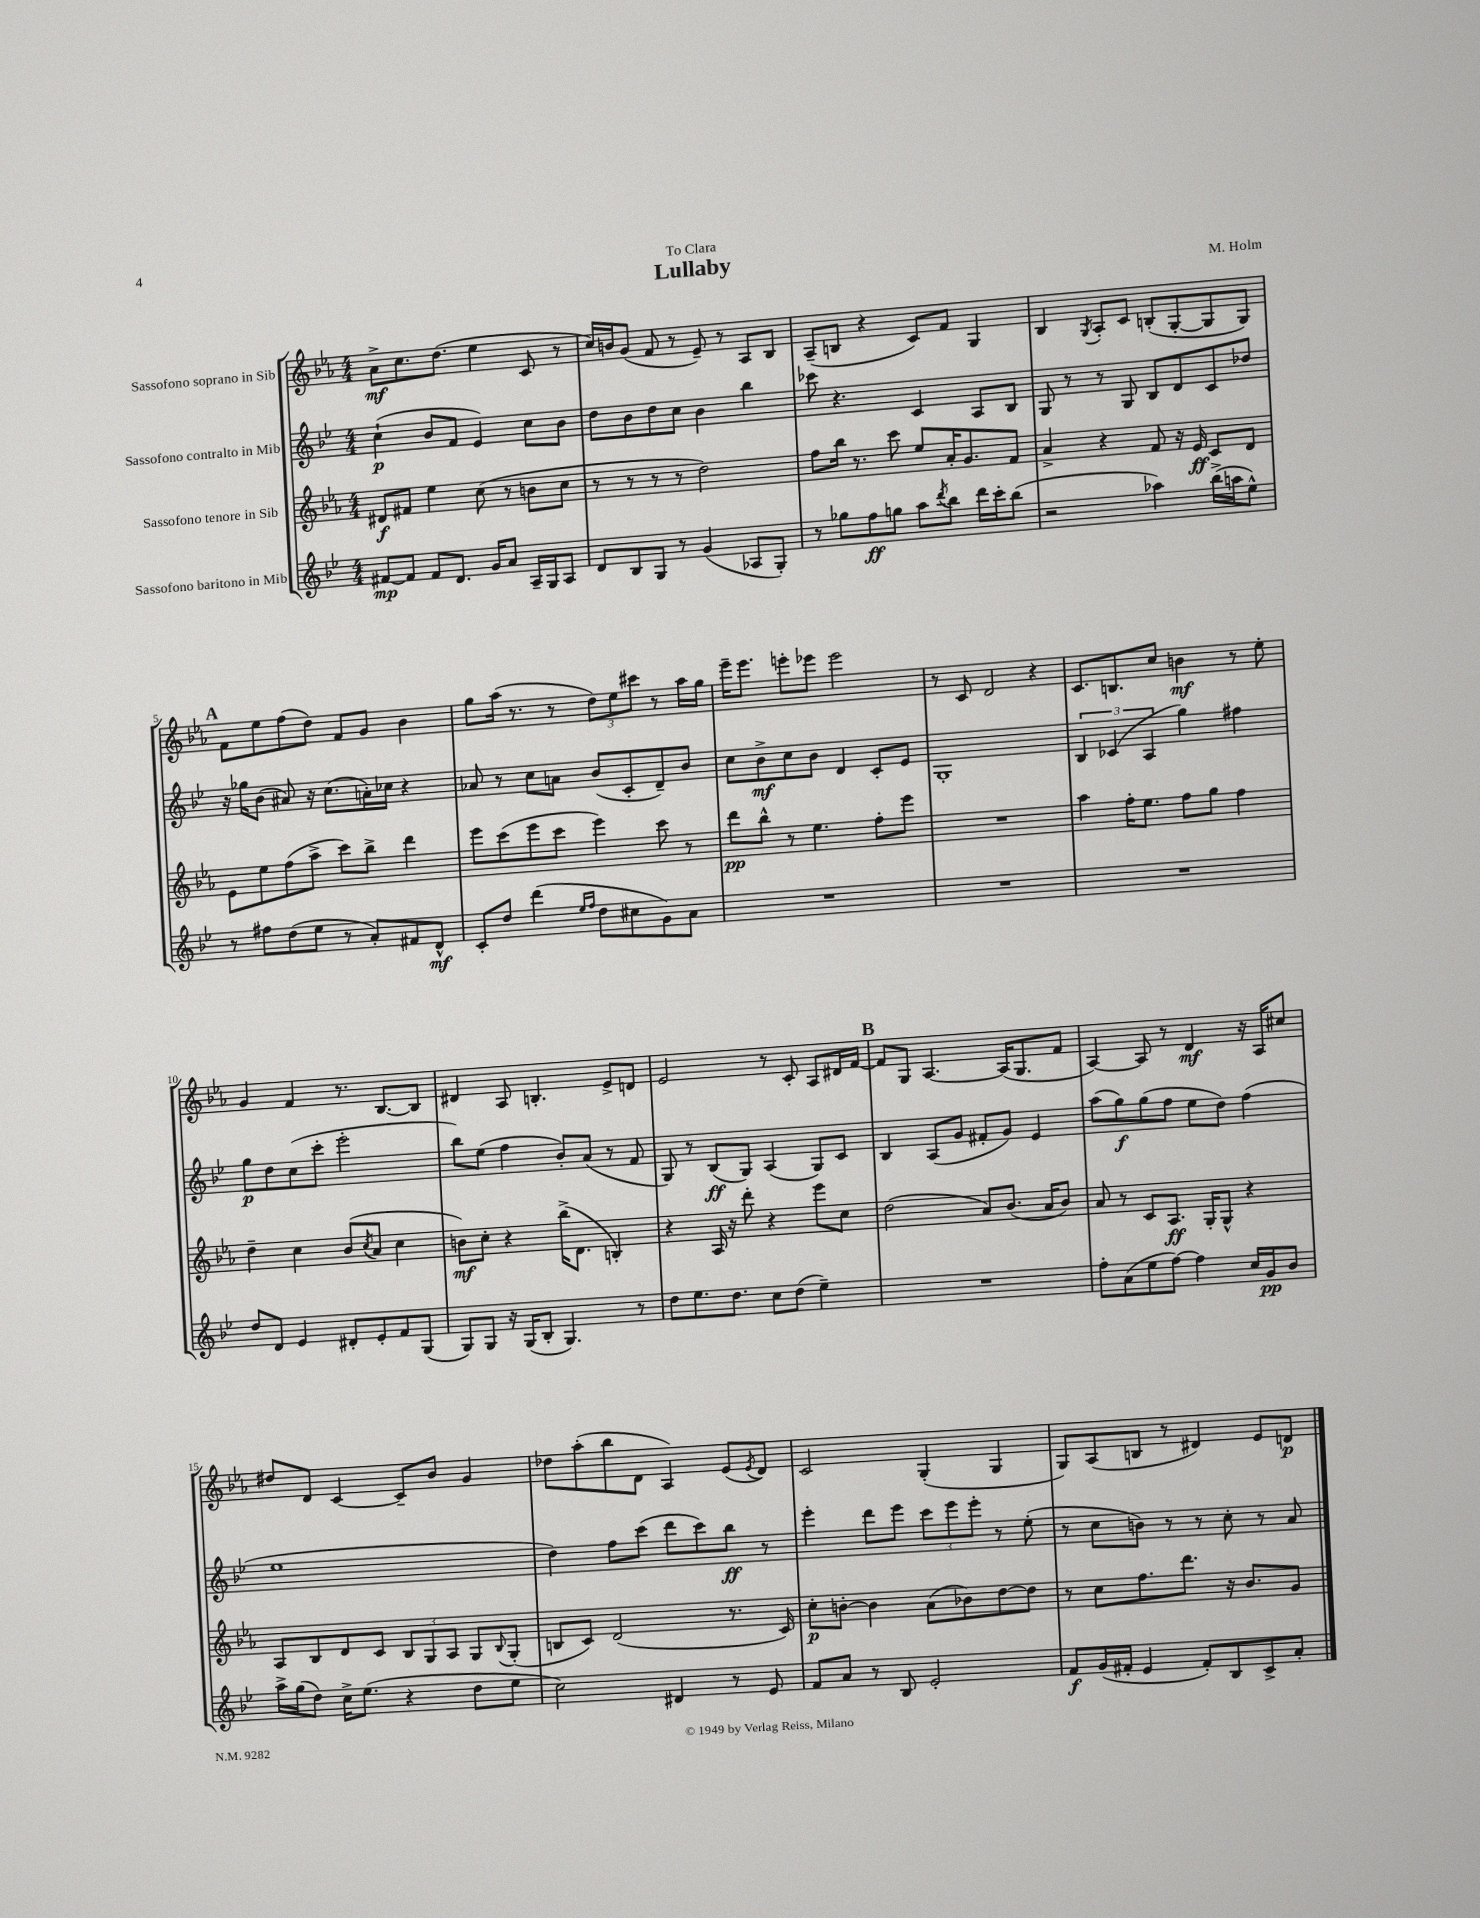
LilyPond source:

\header { title = "Lullaby" composer = "M. Holm" dedication = "To Clara" }
<<
\new StaffGroup <<
\new Staff = "s0" \with { instrumentName = "Sassofono soprano in Sib" } {
    \clef treble \key ees \major \numericTimeSignature \time 4/4
    aes'8->\mf c''8. d''8.( ees''4 c'8 r8 |
    c''16) b'16 g'8( f'8 r8 ees'8--) r8 aes8 bes8 |
    aes8--( b8 r4 c'8) f'8 g4 |
    bes4 \acciaccatura { g8 } aes8-. c'8 b8-.( g8~-. g8 g8) |
    \mark \markup { \bold "A" } f'8 ees''8 f''8( d''8) f'8 g'8 bes'4 |
    g''8 aes''16( r8. r8 \tuplet 3/2 { d''8) ees''8 cis'''8 } r8 aes''16 g''16 |
    ees'''16-- ees'''8. e'''8-. ees'''8 ees'''2 |
    r8 c'8 d'2 r4 |
    c'8. b8. c''8 b'4\mf r8 ees''8-. |
    g'4 f'4 r8. bes8.~ bes8 |
    dis'4 aes8 b4.-. ees'8-> d'8 |
    ees'2 r8 c'8-. aes8 dis'16 f'16~ |
    \mark \markup { \bold "B" } f'8 g8 aes4.~ aes16( g8. f'8 |
    aes4~) aes8 r8 d'4\mf r16 aes16 cis''8 |
    dis''8 d'8 c'4~ c'8-- bes'8 g'4 |
    des''8 aes''8-.( bes''8 d'8 aes4) ees'8( \acciaccatura { ees'8 } d'8) |
    c'2 g4-.( g4 |
    g8) aes8( b8 r8 dis'4) ees'8 d'8\p \bar "|." |
}
\new Staff = "s1" \with { instrumentName = "Sassofono contralto in Mib" } {
    \clef treble \key bes \major \numericTimeSignature \time 4/4
    c''4-!\p( bes'8 f'8 ees'4) c''8 bes'8 |
    d''8 bes'8 d''8 c''8 bes'4 bes''4 |
    ces'''8 r4. c'4 a8 bes8 |
    g8 r8 r8 g8 bes8 d'8 c'8 des''8 |
    \mark \markup { \bold "A" } r16 ges''16 bes'8( ais'8) r16 c''8.( a'16-.) ces''16 r4 |
    aes'8 r8 c''8 a'8 bes'8( c'8-. d'8--) bes'8 |
    c''8 bes'8->\mf c''8 bes'8 d'4 c'8-. ees'8 |
    g1-. |
    \tuplet 3/2 { bes4 ces'4( a4 } g''4) fis''4 |
    g''8\p d''8 c''8( c'''8-. ees'''2-. |
    bes''8) ees''8( f''4 bes'8-.) a'8( r8 f'8 |
    g8) r8 bes8\ff( g8) a4( g8) c'8 |
    \mark \markup { \bold "B" } bes4 a8( g'8 fis'8-. g'8) ees'4 |
    a''8( g''8\f) g''8( f''8 ees''8 d''8) f''4( |
    ees''1 |
    d''4) f''8 c'''8( d'''8 c'''8) bes''8\ff r8 |
    ees'''4-. d'''8 ees'''8 \tuplet 3/2 { c'''8 ees'''8 ees'''8-. } r8 ees''8-.( |
    r8 c''8 b'8) r8 r8 c''8-. r8 a'8 \bar "|." |
}
\new Staff = "s2" \with { instrumentName = "Sassofono tenore in Sib" } {
    \clef treble \key ees \major \numericTimeSignature \time 4/4
    dis'8\f fis'8 ees''4 c''8( r8 b'8 c''8 |
    r8 r8 r8 r8 d''2) |
    f''8 bes''16 r8. c'''8 ees''8 aes'16-. g'8. f'8 |
    aes'4-> r4 f'8 r16 ees'16\ff c'8 d'8 |
    \mark \markup { \bold "A" } ees'8 ees''8 f''8( aes''8-> c'''8) bes''8-> d'''4 |
    ees'''8 c'''8( ees'''8 c'''8 ees'''4) c'''8 r8 |
    d'''8\pp bes''8-^ r8 ees''4. f''8-. ees'''8 |
    R1 |
    aes''4 f''16-. ees''8. f''8 g''8 f''4 |
    d''4-- c''4 bes'8( \acciaccatura { c''8 } aes'8 c''4 |
    b'8\mf) c''8-. r4 bes''16->( d'8. b4-.) |
    r4 aes16 r16 d'''8-. r4 ees'''8 c''8 |
    \mark \markup { \bold "B" } d''2( aes'8) bes'8.( aes'16 bes'8) |
    aes'8 r8 c'8 aes8.\ff g16-. g8-^ r4 |
    aes8 bes8 d'8 c'8 \tuplet 3/2 { bes8 g8 aes8 } g8 \appoggiatura { bes8 } g8-.( |
    b8 c'8) d'2( r8. c'16) |
    c''8-.\p b'8~-. b'4 aes'8( bes'8) d''8~ d''8 |
    r8 c''8 f''8. d'''8. r16 bes'8. g'8 \bar "|." |
}
\new Staff = "s3" \with { instrumentName = "Sassofono baritono in Mib" } {
    \clef treble \key bes \major \numericTimeSignature \time 4/4
    fis'8~\mp fis'8 fis'8 d'8. g'16 a'8 a16-- g16 a8 |
    d'8 bes8 g8 r8 g'4( aes8 g8-.) |
    r8 ges''8 f''8\ff g''8 a''8 \acciaccatura { d'''8 } bes''8 d'''16 c'''16-. bes''8( |
    r2 aes''4) bes''16->( a''16 ees''8-^) |
    \mark \markup { \bold "A" } r8 fis''8 d''8( ees''8 r8 a'8-.) fis'8 d'8-^\mf |
    c'8-. d''8 d'''4( \grace { ees''16 f''16 } d''8 cis''8 g'8) a'8 |
    R1 |
    R1 |
    R1 |
    d''8 d'8 ees'4 dis'8-. ees'8-. f'8 g8( |
    g8) g8 r16 g16( bes8-. g4.) r8 |
    d''8 ees''8. d''8. c''8 d''8( ees''4--) |
    \mark \markup { \bold "B" } R1 |
    f''8-. a'8( ees''8 f''8~) f''4 c''16 g'16\pp bes'8 |
    a''16-> g''16( d''8) c''16-> ees''8.( r4 d''8 ees''8 |
    c''2) dis'4 r8 ees'8 |
    f'8 a'8 r8 bes8 ees'2-. |
    f'8\f g'16( fis'16-. ees'4 fis'8-.) bes8 c'8-> a'8-. \bar "|." |
}
>>
>>
